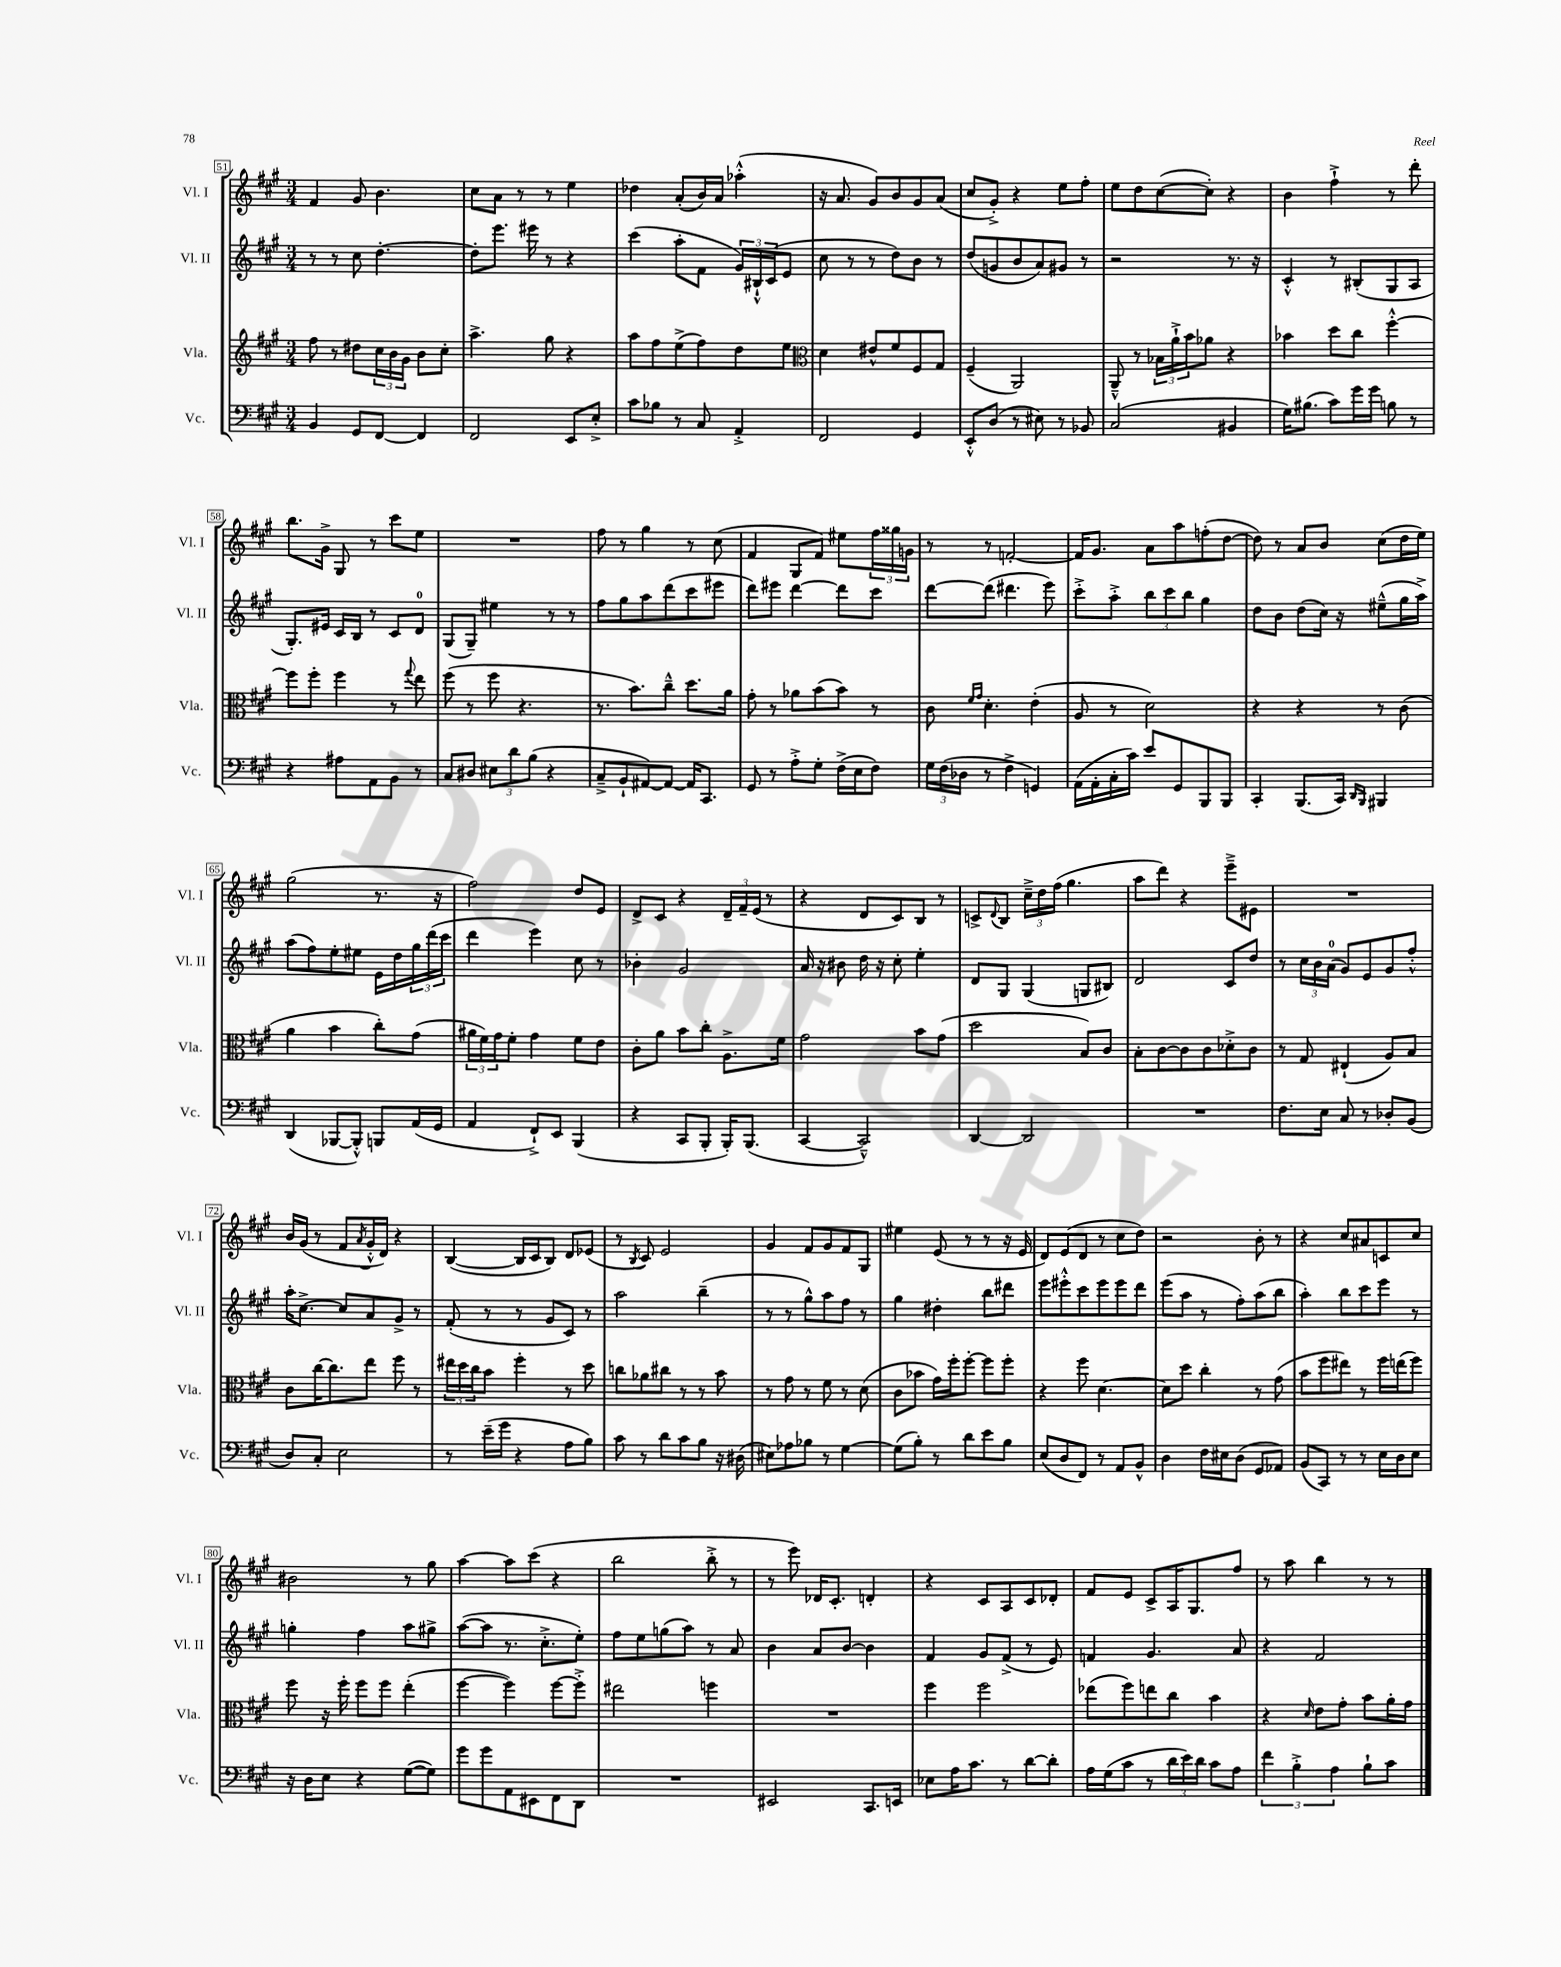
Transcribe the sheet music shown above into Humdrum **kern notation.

**kern	**kern	**kern	**kern
*part4	*part3	*part2	*part1
*staff4	*staff3	*staff2	*staff1
*I"Vc.	*I"Vla.	*I"Vl. II	*I"Vl. I
*I'Vc.	*I'Vla.	*I'Vl. II	*I'Vl. I
*clefF4	*clefG2	*clefG2	*clefG2
*k[f#c#g#]	*k[f#c#g#]	*k[f#c#g#]	*k[f#c#g#]
*M3/4	*M3/4	*M3/4	*M3/4
=51	=51	=51	=51
4BB/	8ff#\	8r	4f#/
.	8r	8r	.
8GG#/L	8dd#X\L	8cc#\	8g#/
[8FF#/J	24cc#\L	[4.dd'\	4.b\
.	24b\	.	.
.	24g#\JJ	.	.
4FF#/]	8b\L	.	.
.	8cc#'\J	.	.
=52	=52	=52	=52
2FF#/	4.aa^\	8dd'\L]	8cc#\L
.	.	8.eee\J	8a\J
.	.	.	8r
.	.	16eee#X\	.
.	8gg#\	8r	8r
8EE/L	4r	4r	4ee\
8E'^/J	.	.	.
=53	=53	=53	=53
8c#\L	8aa\L	(4ccc#\	4dd-X\
8B-X\J	8ff#\	.	.
8r	(8ee^\	8aa'\L	(8a'/L
8C#/	8ff#\)	8f#\J	16b/L)
.	.	.	16a/JJ
4AA'^/	8dd\	24g#/LL)	(4aa-X'^^\
.	.	24B#X`^^/	.
.	.	(24c#/J	.
.	8ee\J	8e/J	.
=54	=54	=54	=54
*	*clefC3	*	*
2FF#/	4d\	8cc#\	16r
.	.	.	8.a/
.	.	8r	.
.	8e#X^^/L	8r	8g#/L)
.	8f#/	8dd\L)	8b/
4GG#/	8F#/	8b\J	8g#/
.	8G#/J	8r	(8a/J
=55	=55	=55	=55
8EE'^^/L	(4F#~/	(8dd/L	8cc#/L
(8D/J	.	8gn/	8g#'^/J)
8r	2AA/)	8b/	4r
8E#X\)	.	8a/)	.
8r	.	8g#X/J	8ee\L
8BB-X/	.	8r	8ff#'\J
=56	=56	=56	=56
(2C#/	8AA~^^/	2r	8ee\L
.	8r	.	8dd\
.	24B-X\LL	.	([8cc#\
.	24a`^\	.	.
.	24b\J	.	.
.	8a-X\J	.	8cc#'\J])
4BB#X/	4r	8.r	4r
.	.	16r	.
=57	=57	=57	=57
16G#\KL)	4b-X\	4c#'^^/	4b\
(8.B#X\J	.	.	.
8c#\L)	8dd\L	8r	4ff#`^\
16g#\L	8cc#\J	(8B#X'/L	.
16g#\JJ	.	.	.
8Bn\	[4ff#'^^\	8G#/	8r
8r	.	8A/J	8ddd'\
!!LO:LB:g=z
=58	=58	=58	=58
4r	8ff#\L]	8.G#'/L)	8.bb\L
.	8ff#'\J	.	.
.	.	16e#X/Jk	16g#^\Jk
8A#X\L	4ff#\	16c#/LL	8G#/
.	.	16B/JJ	.
8AA\	.	8r	8r
8BB\J	8r	8c#/L	8ccc#\L
.	8qqgg#/	.	.
8r	8ee\	8d/J	8ee\J
=59	=59	=59	=59
8C#/L	(8ff#\	(8G#/L	2.r
8D#X/J	8r	8G#~/J)	.
12E#X\L	8ff#\	4ee#X\	.
12d\	.	.	.
.	4.r	.	.
(12B\J	.	.	.
4r	.	8r	.
.	.	8r	.
=60	=60	=60	=60
8C#~^/L	8.r	8ff#\L	8ff#\
8BB`/	.	8gg#\	8r
.	8.b\L)	.	.
[8AA#X/)	.	8aa\	4gg#\
8AA#/J_	8cc#~^^\J	(8ddd\	.
16AA#/KL]	8.dd\L	8ccc#\	8r
8.CC#/J	.	.	.
.	.	8eee#X\J	(8cc#\
.	16a\Jk	.	.
=61	=61	=61	=61
8GG#/	8g#'\	8ddd\L)	4f#/
8r	8r	8eee#X\J	.
8A'^\L	8a-X\L	[4ddd\	8G#/L
8G#'\J	(8b\	.	8f#/J)
(16F#^\LL	8b\J)	8ddd\L]	8ee#X\L
16E\J	.	.	.
8F#\J)	8r	8ccc#\J	24ff#\L
.	.	.	24gg##X\
.	.	.	24gn\JJ
=62	=62	=62	=62
24G#\LL	8c#\	[8ddd\L	8r
(24F#\	.	.	.
24D-X\JJ	.	.	.
.	16qqf#/LL	.	.
.	16qqg#/JJ	.	.
8r	4.d'\	(8ddd\J]	8r
4F#^\	.	4.ddd#X\	[2fn'/
4GGn/)	(4e'\	.	.
.	.	8eee\)	.
=63	=63	=63	=63
(16AA\LL	8A/	8ccc#'^\L	16f/KL]
16AA'\	.	.	8.g#/J
16C#'\	8r	8aa'^\J	.
16c#\JJ)	.	.	.
8e/L	2d\)	12bb\L	8a\L
.	.	12ccc#\	.
8GG#/	.	.	8aa\
.	.	12bb\J	.
8BBB/	.	4gg#\	(8ffn'\
8BBB/J	.	.	[8dd\J
=64	=64	=64	=64
4CC#'/	4r	8dd\L	8dd\])
.	.	8b\J	8r
(8.BBB/L	4r	(8dd\L	8a/L
.	.	16cc#\Jk)	8b/J
16CC#/Jk)	.	16r	.
16qqDD/LL	.	.	.
16qqBBB/JJ	.	.	.
4BBB#X/	8r	(8ee#X~^^\L	(8cc#\L
.	(8c#\	16gg#\L	16dd\L
.	.	16aa^\JJ)	16ee\JJ)
!!LO:LB:g=z
=65	=65	=65	=65
(4DD/	4a\	(8aa\L	(2gg#\
.	.	8ff#\)	.
[8BBB-X/L	4b\	8ee'\	.
8BBB-'^^/J])	.	8ee#X\J	.
8BBBn/L	8cc#'\L)	16e\LL	8.r
.	.	16dd\	.
(16AA/L	(8g#\J	24gg#\	.
.	.	(24ddd\	.
16GG#/JJ	.	.	16r
.	.	24ccc#\JJ	.
=66	=66	=66	=66
4AA/	24a#X\LL	4ddd\	2ff#\)
.	24f#\)	.	.
.	24g#\J	.	.
.	8f#'\J	.	.
8FF#`^/L)	4g#\	4eee\)	.
8EE/J	.	.	.
(4BBB/	8f#\L	8cc#\	8dd/L
.	8e\J	8r	8e/J
=67	=67	=67	=67
4r	8c#'\L	4b-X'\	8d^/L
.	8a\J	.	8c#/J
8CC#/L	8b\L	2g#/	4r
8BBB'/J	8cc#'\J	.	.
16BBB'/KL)	8.A^\L	.	24d~/LL
.	.	.	24f#~/
(8.BBB/J	.	.	.
.	.	.	(24e/JJ
.	.	.	8r
.	16f#\Jk	.	.
=68	=68	=68	=68
[4CC#/	2g#\	16a/	4r
.	.	16r	.
.	.	8b#X\	.
2CC#~^^/])	.	16dd\	8d/L
.	.	16r	.
.	.	8cc#'\	8c#/)
.	8b\L	4ee'\	8B/J
.	(8g#\J	.	8r
=69	=69	=69	=69
[4DD/	2dd\	8d/L	8cn^/L
.	.	.	8qqd/
.	.	8G#/J	8B/J
2DD/]	.	(4G#/	24cc#~^\LL
.	.	.	24dd\
.	.	.	(24ff#\JJ
.	.	.	4.gg#\
.	8B/L)	8Gn/L	.
.	8c#/J	8B#X/J)	.
=70	=70	=70	=70
2.r	8B'\L	2d/	8aa\L
.	[8c#\	.	8ddd\J)
.	8c#\]	.	4r
.	8c#\	.	.
.	8d-X'^\	8c#/L	8eee~^\L
.	8c#\J	8dd/J	8e#X\J
=71	=71	=71	=71
8.F#\L	8r	8r	2.r
.	8G#/	24cc#\LL	.
.	.	24b\	.
16E\Jk	.	.	.
.	.	(24a\JJ	.
8C#/	(4E#X`/	8g#/L)	.
8r	.	8e/	.
8D-X'/L	8A/L)	8g#/	.
(8BB/J	8B/J	8ff#'^^/J	.
!!LO:LB:g=z
=72	=72	=72	=72
8D/L)	8c#\L	16aa'\KL	16b/LL
.	.	[8.cc#^\J	(16g#/JJ
8C#'/J	[16cc#\K	.	8r
.	8.cc#\]	.	.
2E\	.	8cc#/L]	8f#/L
.	.	.	8qa/
.	8ee\J	8a/	16g#'^^/L
.	.	.	16d/JJ)
.	8ff#\	8g#^/J	4r
.	8r	8r	.
=73	=73	=73	=73
8r	24ee#X\LL	(8f#'/	([4B/
.	24dd\	.	.
.	24cc#\J	.	.
(16e~\LL	8b\J	8r	.
16g#\JJ	.	.	.
4r	4ff#'\	8r	16B/LL]
.	.	.	16c#/J
.	.	8g#/L	8B/J)
8A\L	8r	8c#/J)	8d/L
8B\J)	8dd\	8r	(8e-X/J
=74	=74	=74	=74
8c#\	8ccn\L	2aa\	8r
.	.	.	8qB/
8r	8a-X\	.	8c#/)
8d\L	8cc#X\J	.	2e/
8c#\	8r	.	.
8B\J	8r	(4bb~\	.
16r	8b\	.	.
(16D#X\	.	.	.
=75	=75	=75	=75
8E#X\L)	8r	8r	4g#/
8A-X\	8g#\	8r	.
8B-X\J	8r	8gg#^^\L)	8f#/L
8r	8f#\	8aa\	8g#/
[4G#\	8r	8ff#\J	8f#/
.	(8d\	8r	8G#/J
=76	=76	=76	=76
(8G#\L]	8c#\L	4gg#\	4ee#X\
8B'\J)	8b-X\J	.	.
8r	16g#\LL)	4dd#X'\	(8e/
.	16ff#'\J	.	.
8d\L	[8ff#'\J	.	8r
8e\	8ff#\L]	8bb\L	8r
8B\J	8ff#'\J	8ddd#X\J	16r
.	.	.	16e/
=77	=77	=77	=77
(8E/L	4r	8eee\L	8d/L)
8D/	.	8eee#X'^^\	(8e/
8FF#/J)	8ff#\	8ccc#\	8d/J
8r	[4.d\	8eee#\	8r
8AA/L	.	8eee#\	8cc#\L
8BB^^/J	.	8ddd\J	8dd\J)
=78	=78	=78	=78
4D\	8d\L]	(8eee\L	2r
.	8dd\J	8aa\J	.
16F#\LL	4cc#'\	8r	.
16E#X\J	.	.	.
(8D\J	.	8ff#'\L)	.
8GG#/L	8r	(8aa\	8b'\
8AA-X/J)	(8g#\	8bb\J	8r
=79	=79	=79	=79
(8BB/L	8b\L	4aa'\)	4r
8CC#/J)	8ff#\	.	.
8r	8ee#X\J)	8bb\L	8cc#/L
8r	8r	8ccc#\	8a#X/
16E\LL	16ff#\LL	8eee\J	8cn/
16D\J	(16een\J	.	.
8E\J	8ff#\J)	8r	8cc#/J
!!LO:LB:g=z
=80	=80	=80	=80
16r	8ff#\	4ggn'\	2b#X\
16D\KL	.	.	.
8E\J	16r	.	.
.	16ff#'\	.	.
4r	8ff#\L	4ff#\	.
.	8ff#\J	.	.
([8G#\L	(4ee'\	8aa\L	8r
8G#\J])	.	8gg#X^\J	8gg#\
=81	=81	=81	=81
8g#\L	[4ff#\	([8aa\L	[4aa\
8g#\	.	8aa\J]	.
8AA\	4ff#\])	8.r	8aa\L]
8EE#X\	.	.	(8ccc#\J
.	.	8.cc#'^\L	.
8FF#\	[8ff#\L	.	4r
8DD\J	8ff#'^\J]	8ee'\J)	.
=82	=82	=82	=82
2.r	2ee#X\	8ff#\L	2bb\
.	.	8ee\	.
.	.	(8ggn\	.
.	.	8aa\J)	.
.	4ffn\	8r	8bb'^\
.	.	8a/	8r
=83	=83	=83	=83
2EE#X/	2.r	4b\	8r
.	.	.	8eee\)
.	.	8a/L	16d-X/KL
.	.	.	8.c#'/J
.	.	[8b/J	.
8.CC#/L	.	4b\]	4dn'/
16EEn/Jk	.	.	.
=84	=84	=84	=84
8E-X\L	4ff#\	4f#/	4r
16A\K	.	.	.
8.c#\J	.	.	.
.	2ff#\	8g#/L	8c#/L
8r	.	(8f#^/J	8A/
[8d\L	.	8r	8c#/
8d'\J]	.	8e/)	8d-X'/J
=85	=85	=85	=85
16A\LL	(8ee-X\L	4fn/	8f#/L
(16G#\J	.	.	.
8c#\J	8ff#\)	.	8e/J
8r	8een\	4.g#/	8c#^/L
24d\LL	8cc#\J	.	16A/K
24e\)	.	.	.
.	.	.	8.G#/
24d\JJ	.	.	.
8c#\L	4b\	.	.
8A\J	.	8a/	8ff#/J
=86	=86	=86	=86
6f#\	4r	4r	8r
.	.	.	8aa\
6B'^\	.	.	.
.	16qqd/	.	.
.	8e\L	2f#/	4bb\
6A\	.	.	.
.	8g#'\J	.	.
8B`\L	8b\L	.	8r
8c#\J	16a'\L	.	8r
.	16g#\JJ	.	.
==	==	==	==
*-	*-	*-	*-
